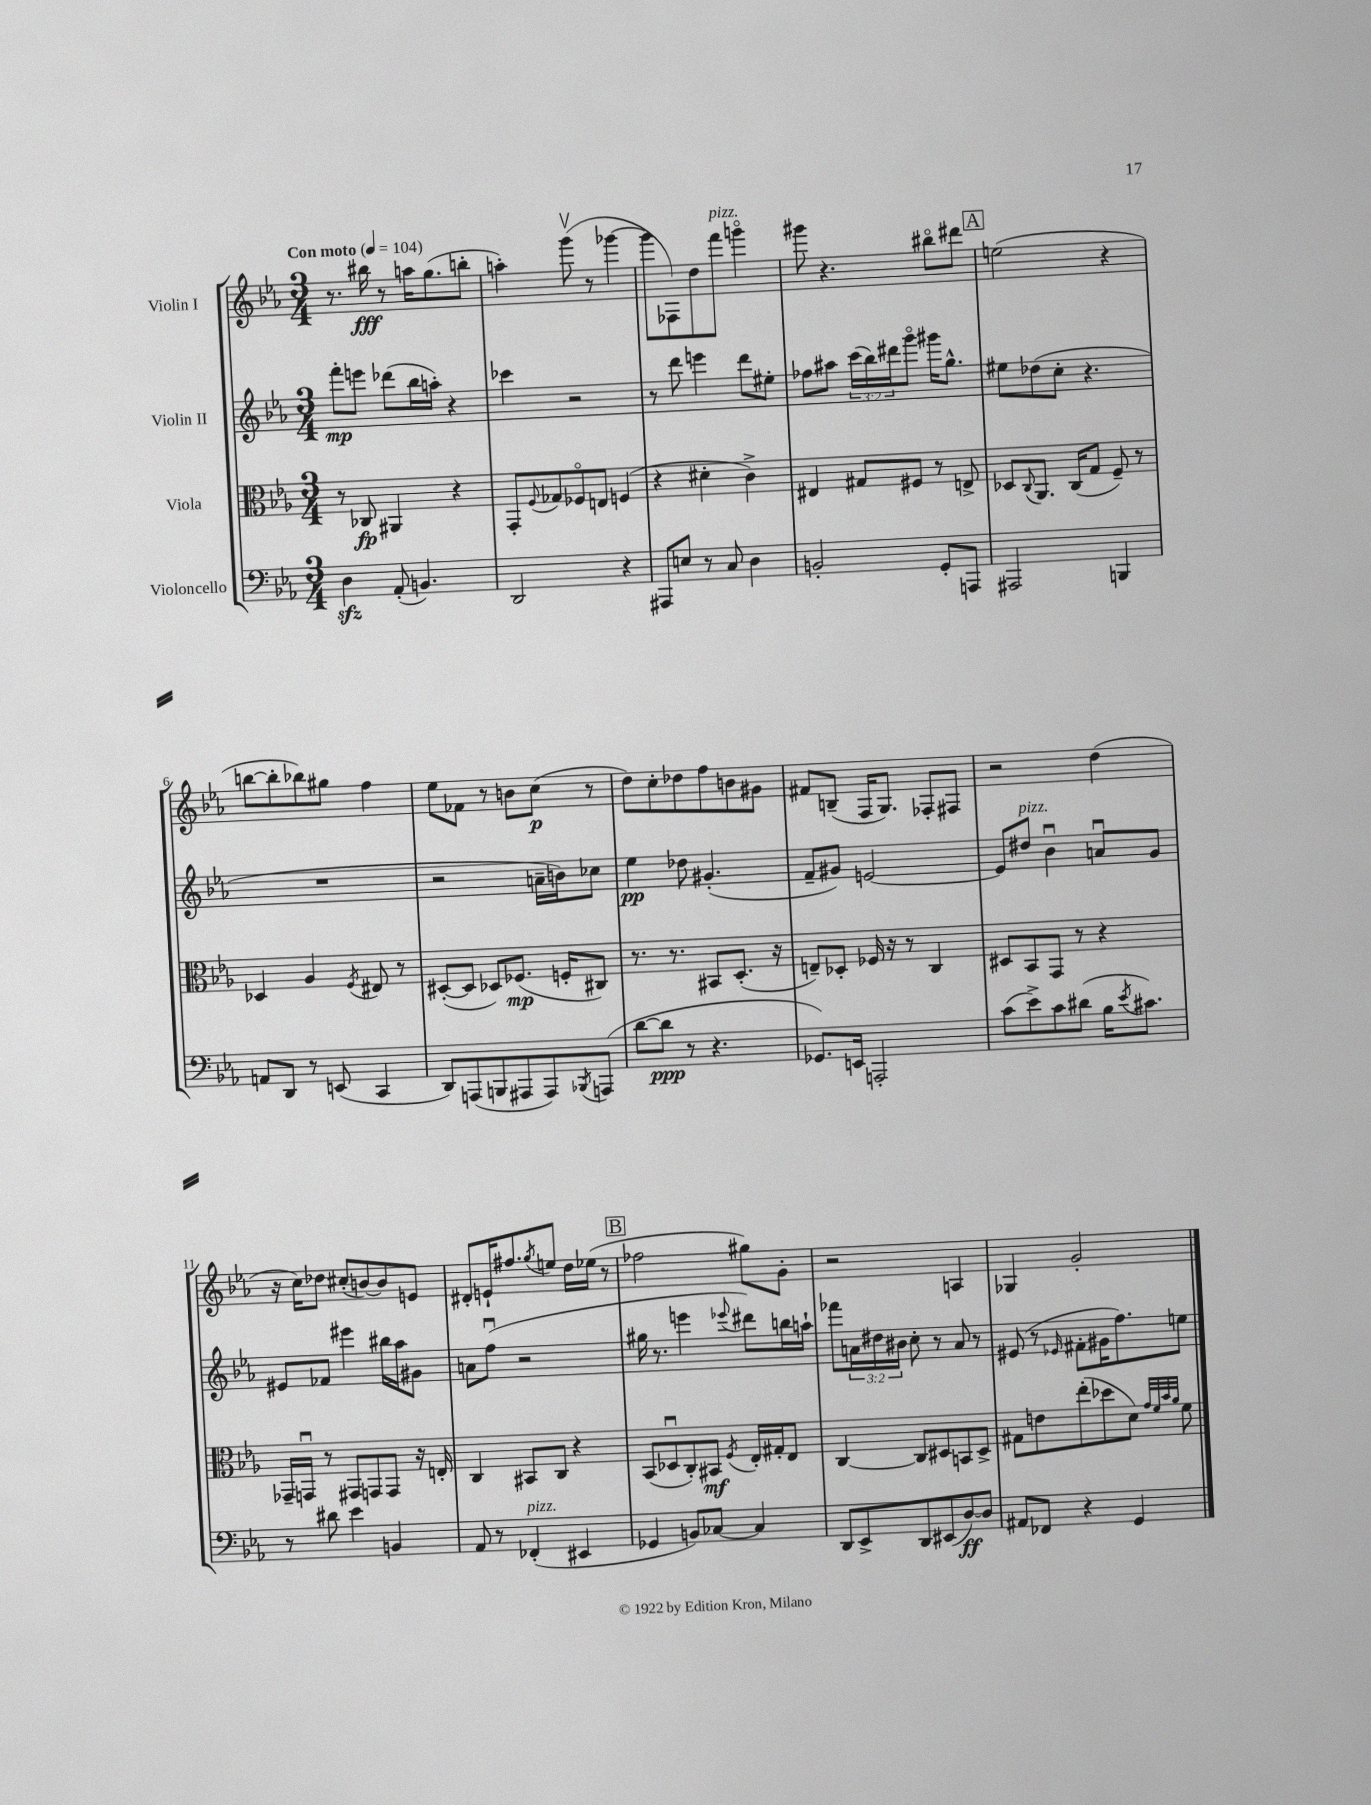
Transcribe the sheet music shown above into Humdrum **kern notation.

**kern	**kern	**kern	**kern
*staff4	*staff3	*staff2	*staff1
*clefF4	*clefC3	*clefG2	*clefG2
*k[b-e-a-]	*k[b-e-a-]	*k[b-e-a-]	*k[b-e-a-]
*M3/4	*M3/4	*M3/4	*M3/4
*MM104	*MM104	*MM104	*MM104
4D	8r	8fff'	8.r
.	8C-	8eee	.
.	.	.	16bb#
(8AA-'	4AA#	(8ddd-	8r
4.BB)	.	16bb-	16aa
.	.	16aa')	(8.gg
.	4r	4r	.
.	.	.	8bb'
=	=	=	=
2DD	8GG'	4ccc-	4aa')
.	8qqF	.	.
.	8G-	.	.
.	8F-o	2r	(8gggv
.	8E	.	8r
4r	(4F	.	[4ggg-
=	=	=	=
8AAA#	4r	8r	8ggg-]
8E	.	8ddd	8F-)
8r	4d#'	4eee	8dd
8C	.	.	8fff
4D	4c^)	8ddd	4gggo
.	.	8ee#'	.
=	=	=	=
2BB'	4E#	8ff-	8ggg#
.	.	8aa#	4.r
.	8G#	(24ccc	.
.	.	24bb-)	.
.	.	24ddd#	.
.	8F#	8gggo	.
8GG'	8r	16ggg#	8bb#o
.	.	8.gg^^	.
8AAA	8E^	.	8ddd#
=	=	=	=
2AAA#	8D-	8ee#	(2ee
.	8qqC	.	.
.	8.AA-	(8dd-	.
.	.	8cc'	.
.	(16C	.	.
.	8G	4.r	.
4BBB	8F~)	.	4r
.	8r	.	.
=	=	=	=
8AA	4D-	2.r	[8bb
8DD	.	.	8bb']
8r	4A-	.	8bb-)
(8EE	.	.	8gg#
.	8qF	.	.
4CC	8E#	.	4ff
.	8r	.	.
=	=	=	=
8DD)	([8D#'	2r	8ee-
(8AAA	8D#]	.	8f-
8BBB	8D-)	.	8r
8AAA#	(8.F-	.	8b
8AAA#)	.	16a~	(8cc
.	16F'	16b)	.
8qBBB-	.	.	.
(8AAA	8C#)	8cc-	8r
=	=	=	=
[8d	8.r	4ee-	8dd)
8d]	.	.	8cc'
.	8.r	.	.
8r	.	8dd-	8dd-
4.r	8BB#	(4.g#'	8ff
.	(8.D'	.	8b
.	.	.	8g#
.	16r	.	.
=	=	=	=
8.GG-)	8E~)	8f~	8f#
.	8D-'	8g#)	(8B~
16EE	.	.	.
2AAA'	16F-	[2e	16F
.	16r	.	8.G)
.	8r	.	.
.	4C	.	8F-'
.	.	.	8F#
=	=	=	=
(8c	8D#	8e]	2r
8e-^)	8BB-	8dd#	.
8c	8GG	4b-u	.
(8d#	8r	.	.
16B-	4r	8au	(4dd
8qe-	.	.	.
8.c#)	.	.	.
.	.	8g	.
=	=	=	=
8r	16GG-~	8e#	16r
.	16GGu	.	16cc)
8d#	8r	8f-	8dd-
4e-	8GG#	4eee#	(8cc#'
.	8GG	.	[8b)
4BB	8GG	16bb#	8b]
.	.	16aa-	.
.	16r	8g#	8e
.	16E'	.	.
=	=	=	=
8AA-	4C	8a	8d#'
8r	.	(8ffu	16e`
.	.	.	8.ff#
(4FF-'	8BB#	2r	.
.	.	.	8qgg
.	8C	.	8ee
4EE#	4r	.	16dd
.	.	.	(16ee-
.	.	.	8r
=	=	=	=
4GG-	(8BB-	16gg#	2ff-
.	.	8.r	.
.	8D-u	.	.
8BB)	8C')	4eee	.
[8C-	8BB#	.	.
.	8qF	8qqeee-	.
4C-]	16E-'	8ddd#)	8gg#)
.	16G#'	.	.
.	8E-	16bb	8g'
.	.	16aa`	.
=	=	=	=
8DD	[4C	8fff-	2r
8EE-^	.	24a	.
.	.	24dd#	.
.	.	24b#	.
8DD	8C]	8cc'	.
(8EE#	8D#	8r	.
[8D)	8BB	8a	4A
8D]	8D#^	8r	.
=	=	=	=
8AA#	8G#	(8e#	4G-
8FF-	8e	8r	.
.	.	16qqe-	.
4r	(8ee-'	8f#'	2g'
.	8dd-	16g#	.
.	.	8.ff)	.
4GG	8d)	.	.
.	32qqg	.	.
.	32qqf	.	.
.	32qqb-	.	.
.	32qqa-	.	.
.	8f	8ee	.
==	==	==	==
*-	*-	*-	*-
